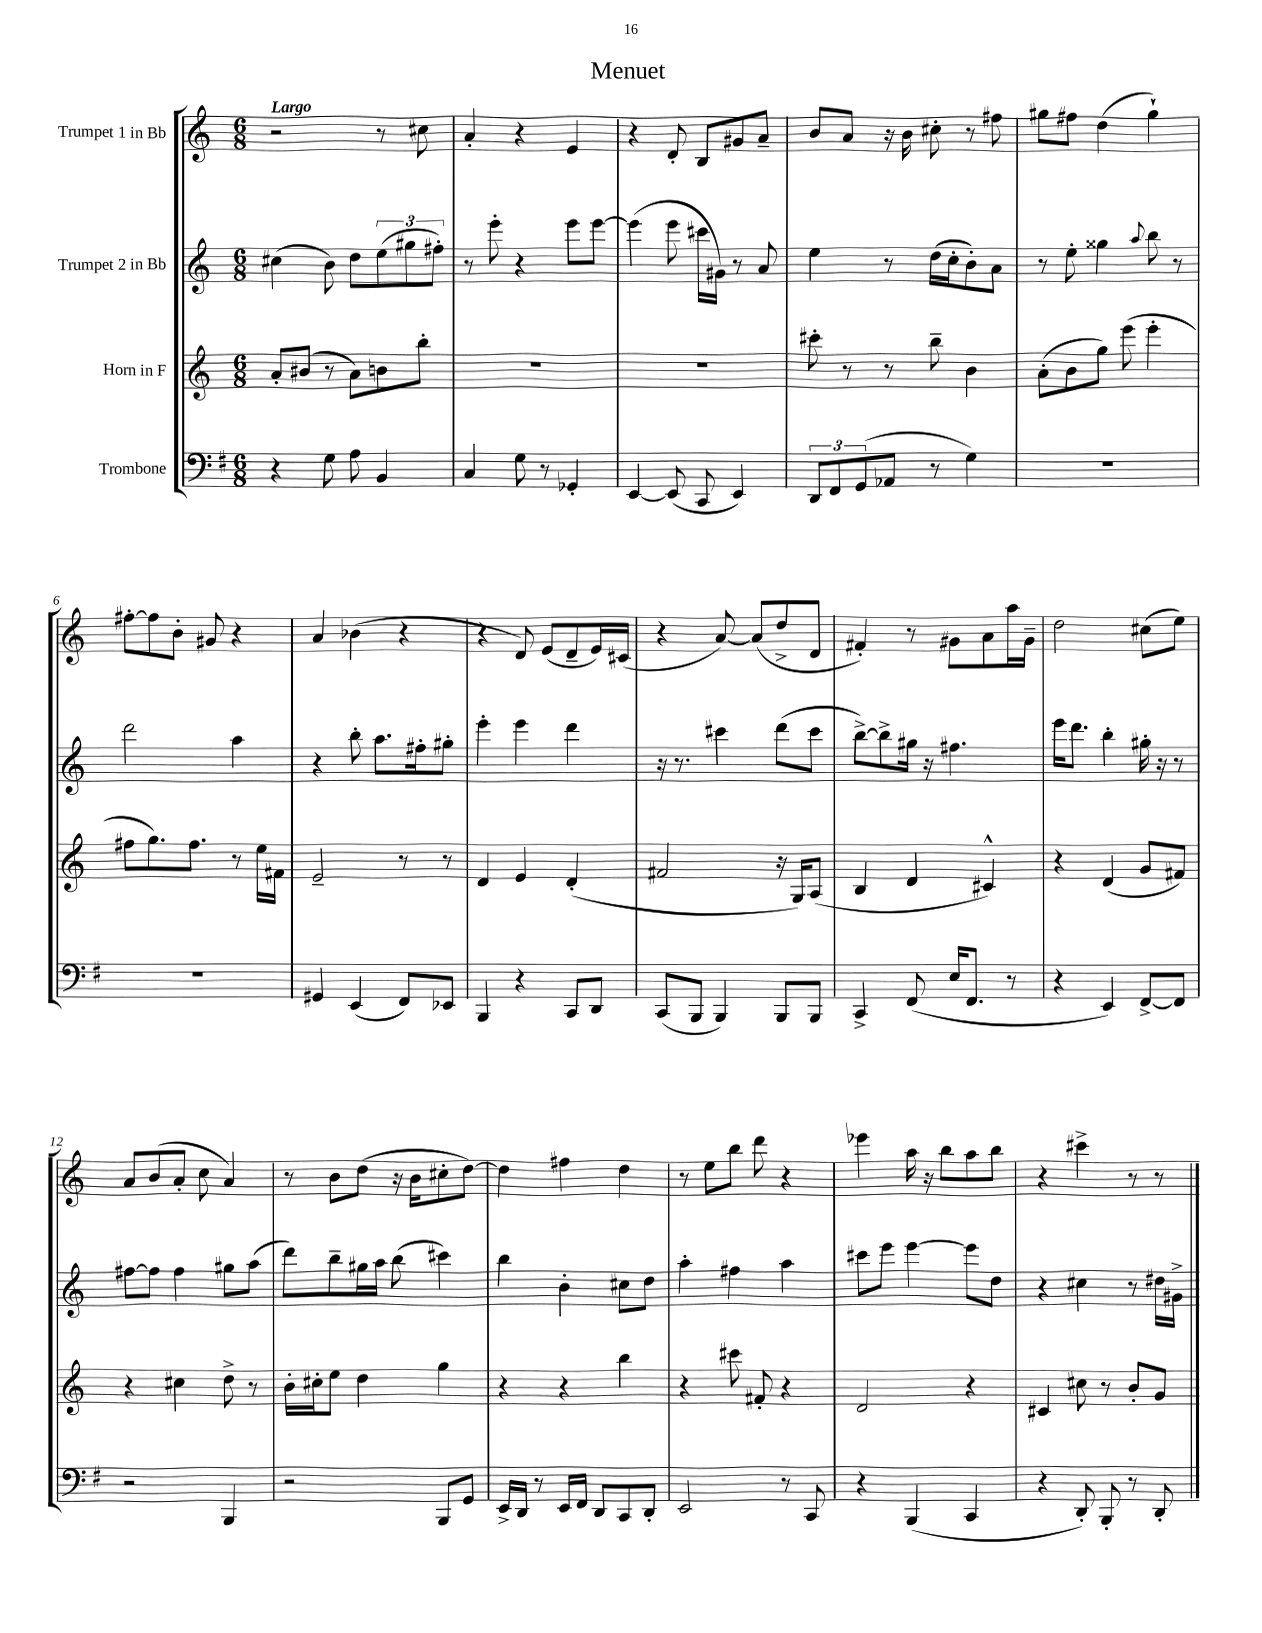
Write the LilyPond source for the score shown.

\header { title = "Menuet" }
<<
\new StaffGroup <<
\new Staff = "s0" \with { instrumentName = "Trumpet 1 in Bb" } {
    \clef treble \key c \major \numericTimeSignature \time 6/8 \tempo "Largo"
    r2 r8 cis''8 |
    a'4-. r4 e'4 |
    r4 d'8-. b8 gis'8 a'8-- |
    b'8 a'8 r16 b'16 cis''8-. r8 fis''8 |
    gis''8 fis''8 d''4( gis''4-!) |
    fis''8~-. fis''8 b'8-. gis'8 r4 |
    a'4 bes'4( r4 |
    r4 d'8) e'8( d'8-- e'16) cis'16( |
    r4 a'8~) a'8( d''8-> d'8 |
    fis'4-.) r8 gis'8 a'8 a''16 gis'16-- |
    d''2 cis''8( e''8) |
    a'8 b'8( a'8-. c''8 a'4) |
    r8 b'8 d''8( r16 b'16 cis''8-. d''8~) |
    d''4 fis''4 d''4 |
    r8 e''8 b''8 d'''8 r4 |
    ees'''4 a''16 r16 b''8 a''8 b''8 |
    r4 cis'''4-> r8 r8 \bar "|." |
}
\new Staff = "s1" \with { instrumentName = "Trumpet 2 in Bb" } {
    \clef treble \key c \major \numericTimeSignature \time 6/8
    cis''4( b'8) d''8 \tuplet 3/2 { e''8( gis''8 fis''8-.) } |
    r8 e'''8-. r4 e'''8 e'''8~ |
    e'''4( e'''8 cis'''16 gis'16) r8 a'8 |
    e''4 r8 d''16( c''16-. b'8-.) a'8 |
    r8 e''8-. gisis''4 \appoggiatura { a''8 } b''8 r8 |
    d'''2 a''4 |
    r4 b''8-. a''8. fis''16-. gis''8-. |
    e'''4-. e'''4 d'''4 |
    r16 r8. cis'''4 d'''8( cis'''8 |
    b''8~->) b''8-> gis''16 r16 fis''4. |
    e'''16 d'''8. b''4-. gis''16-. r16 r8 |
    fis''8~ fis''8 fis''4 gis''8 a''8( |
    d'''8) b''8-- gis''16 a''16 b''8( cis'''4) |
    b''4 b'4-. cis''8 d''8 |
    a''4-. fis''4 a''4 |
    cis'''8 e'''8 e'''4~ e'''8 d''8 |
    r4 cis''4 r8 dis''16 gis'16-> \bar "|." |
}
\new Staff = "s2" \with { instrumentName = "Horn in F" } {
    \clef treble \key c \major \numericTimeSignature \time 6/8
    a'8-. bis'8( r8 a'8) b'8 b''8-. |
    R2. |
    R2. |
    cis'''8-. r8 r8 b''8-- b'4 |
    a'8-.( b'8 g''8) e'''8( e'''4-. |
    fis''8 g''8.) fis''8. r8 e''16 fis'16 |
    e'2-- r8 r8 |
    d'4 e'4 d'4-.( |
    fis'2 r16 g16) a8( |
    b4 d'4 cis'4-^) |
    r4 d'4( g'8 fis'8) |
    r4 cis''4 d''8-> r8 |
    b'16-. cis''16-. e''8 d''4 g''4 |
    r4 r4 b''4 |
    r4 cis'''8 fis'8-. r4 |
    d'2 r4 |
    cis'4 cis''8 r8 b'8-. g'8 \bar "|." |
}
\new Staff = "s3" \with { instrumentName = "Trombone" } {
    \clef bass \key g \major \numericTimeSignature \time 6/8
    r4 g8 a8 b,4 |
    c4 g8 r8 ges,4-. |
    e,4~ e,8( c,8 e,4) |
    \tuplet 3/2 { d,8 fis,8 g,8( } aes,8 r8 g4) |
    R2. |
    R2. |
    gis,4 e,4( fis,8) ees,8 |
    b,,4 r4 c,8 d,8 |
    c,8( b,,8 b,,4) b,,8 b,,8 |
    c,4-> fis,8( e16 fis,8. r8 |
    r4 e,4) fis,8~-> fis,8 |
    r2 b,,4 |
    r2 b,,8 g,8 |
    e,16-> d,16 r8 e,16 fis,16 d,8 c,8 d,8-. |
    e,2 r8 c,8 |
    r4 b,,4( c,4 |
    r4 d,8-.) b,,8-. r8 d,8-. \bar "|." |
}
>>
>>
